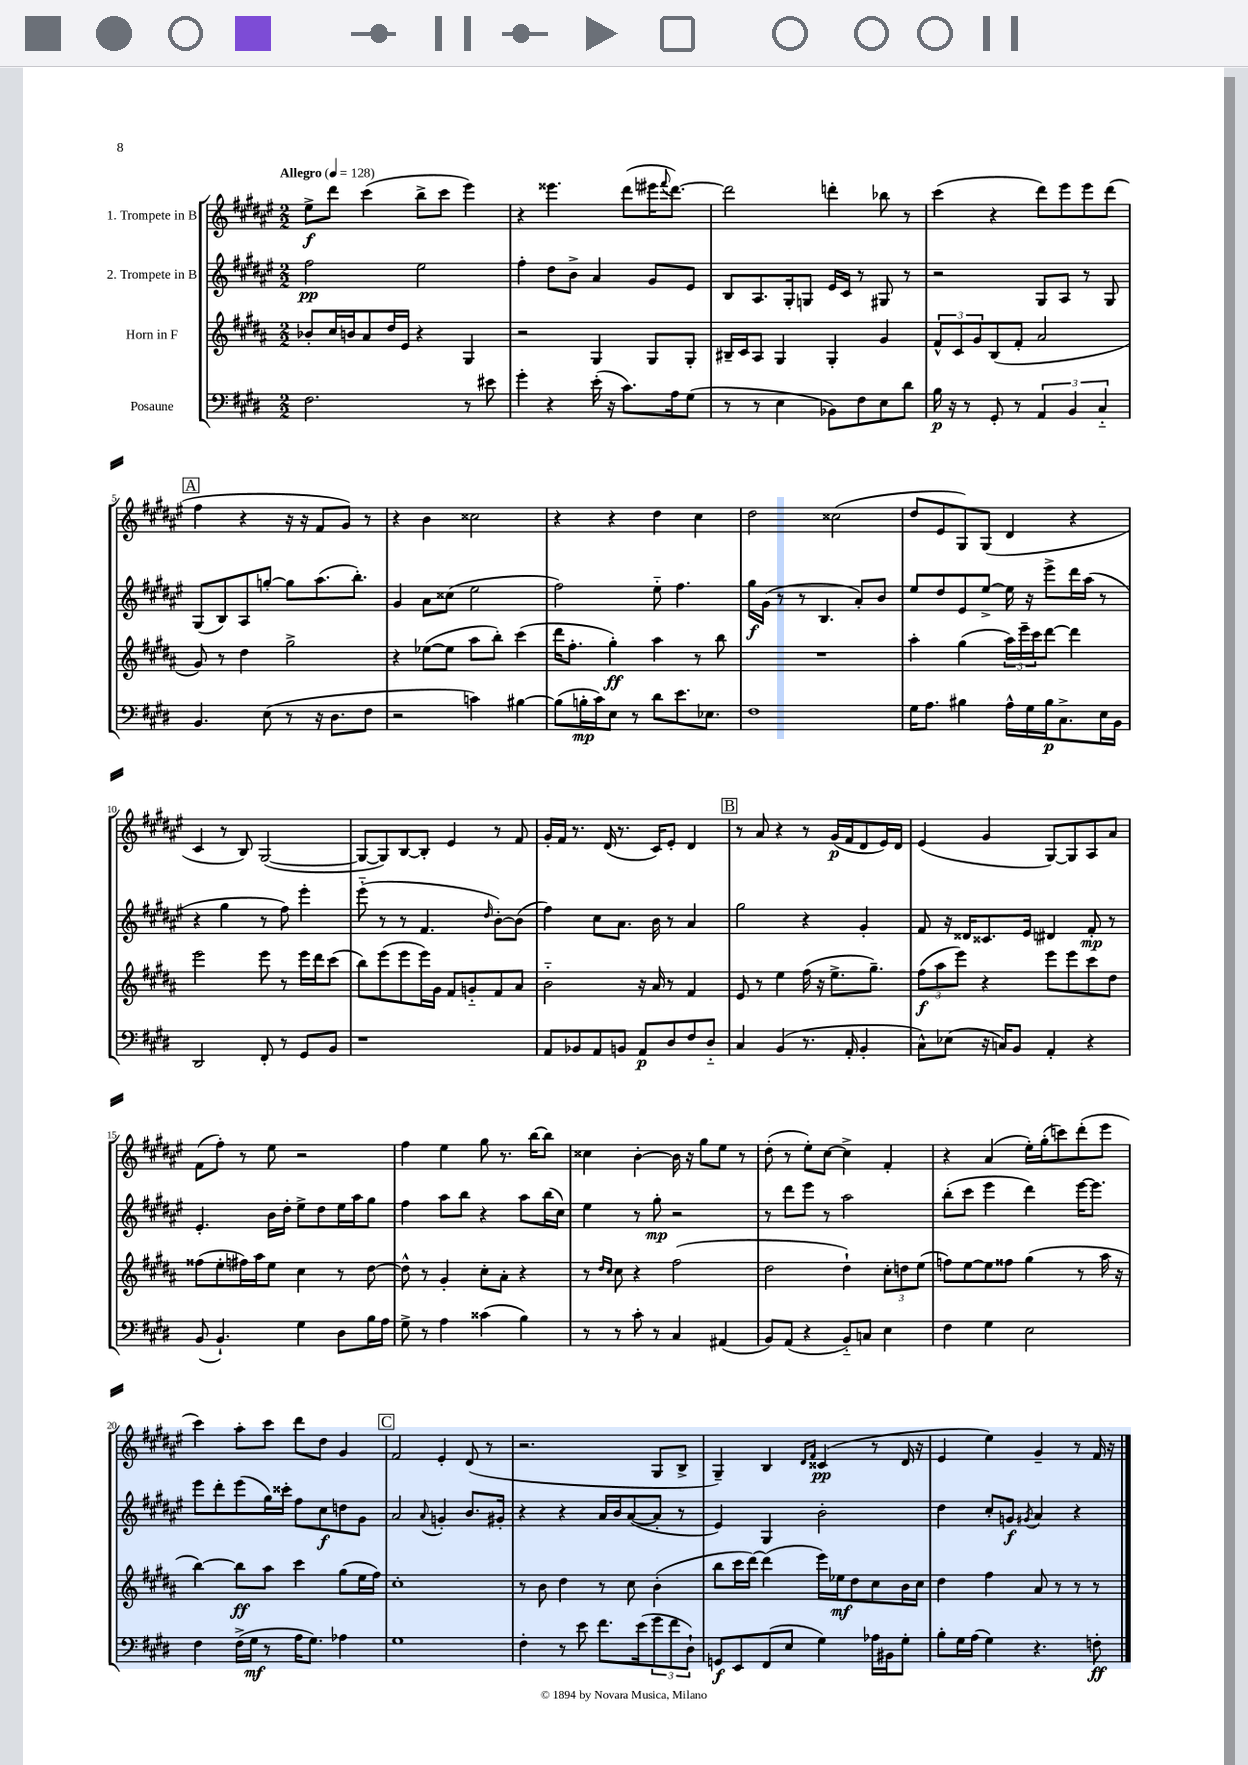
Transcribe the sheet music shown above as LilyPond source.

<<
\new StaffGroup <<
\new Staff = "s0" \with { instrumentName = "1. Trompete in B" } {
    \clef treble \key fis \major \numericTimeSignature \time 2/2 \tempo "Allegro" 4 = 128
    eis''8->\f dis'''8 cis'''4( b''8-> cis'''8 eis'''4) |
    r4 eisis'''4. dis'''8( eis'''16 \appoggiatura { fis'''8 } dis'''8.~) |
    dis'''2 d'''4-. bes''8 r8 |
    cis'''4( r4 dis'''8) eis'''8 eis'''8 dis'''8( |
    \mark \markup { \box "A" } fis''4 r4 r16 r16 fis'8 gis'8) r8 |
    r4 b'4 cisis''2 |
    r4 r4 dis''4 cis''4 |
    dis''2 cisis''2( |
    dis''8 eis'8 gis8) gis8( dis'4 r4 |
    cis'4 r8 b8) gis2~( |
    gis8~ gis8) b8~ b8-. eis'4 r8 fis'8 |
    gis'16-. fis'16 r8. dis'16( r8. cis'16) eis'8-. dis'4 |
    \mark \markup { \box "B" } r8 ais'8 r4 r8 gis'16\p( fis'16 dis'8 eis'16) dis'16 |
    eis'4( gis'4 gis8~) gis8 ais8 ais'8 |
    fis'8( fis''8-.) r8 eis''8 r2 |
    fis''4 eis''4 gis''8 r8. b''16~ b''8 |
    cisis''4 b'4~-. b'16 r16 gis''8 eis''8 r8 |
    dis''8-.( r8 eis''8-.) cis''8~ cis''4-> fis'4-. |
    r4 ais'4( eis''16-.) gis''16-.( c'''8) dis'''8-.( eis'''8 |
    cis'''4) ais''8-. cis'''8 dis'''8 dis''8 gis'4 |
    \mark \markup { \box "C" } fis'2 eis'4-. dis'8( r8 |
    r2. gis8 b8-> |
    gis4--) b4 \grace { dis'16 fis'16 } cisis'4\pp( r8 dis'16 r16 |
    eis'4 eis''4) gis'4-- r8 fis'16 r16 \bar "|." |
}
\new Staff = "s1" \with { instrumentName = "2. Trompete in B" } {
    \clef treble \key fis \major \numericTimeSignature \time 2/2
    fis''2\pp eis''2 |
    fis''4-. dis''8 b'8-> ais'4 gis'8 eis'8 |
    b8 ais8. gis16-. g8 eis'16 cis'16 r8 gis8 r8 |
    r2 gis8 ais8 r8 gis8 |
    \mark \markup { \box "A" } gis8( b8) ais8 g''8~-. g''8 ais''8.( b''8.-.) |
    gis'4 ais'8 cisis''8( eis''2 |
    fis''2) eis''8-_ fis''4. |
    gis''16\f gis'16( r8 r8 b4. ais'8-.) b'8 |
    eis''8 dis''8 eis'8 eis''8~-> eis''16 r16 eis'''8-> dis'''16 ais''16( r8 |
    r4 gis''4 r8 fis''8) eis'''4-. |
    eis'''8-_( r8 r8 fis'4. \grace { dis''16 } b'8~-.) b'8( |
    fis''4) cis''8 ais'8. b'16 r8 ais'4 |
    \mark \markup { \box "B" } gis''2 r4 gis'4-. |
    fis'8 r16 disis'16 cisis'8. eis'16 dis'4 fis'8-.\mp r8 |
    eis'4.-. b'16 dis''16-. eis''8-> dis''8 eis''16 ais''16 gis''8 |
    fis''4 ais''8 b''8 r4 ais''8 b''16( cis''16) |
    eis''4 r8 gis''8-.\mp r2 |
    r8 dis'''8 eis'''8 r8 ais''2 |
    b''8-.( cis'''8 eis'''4 dis'''4) eis'''16~ eis'''8. |
    eis'''8 dis'''8-. eis'''8( gis''16) cisis'''16-. fis''8 cis''8\f d''8 gis'8 |
    \mark \markup { \box "C" } ais'2 \appoggiatura { ais'8 } g'4-. b'8. gis'16-. |
    r4 r4 ais'16 b'16 ais'8~( ais'8-. r8 |
    eis'4) gis4 b'2-. |
    dis''4 cis''8-. g'8\f \acciaccatura { gis'8 } ais'4 r4 \bar "|." |
}
\new Staff = "s2" \with { instrumentName = "Horn in F" } {
    \clef treble \key b \major \numericTimeSignature \time 2/2
    bes'8-. cis''16 b'16 ais'8 dis''16 e'16 r4 gis4 |
    r2 gis4 gis8 gis8-. |
    bis16-- cis'16 ais8 gis4 gis4-. gis'4 |
    \tuplet 3/2 { fis'8-^ cis'8 gis'8 } b8( fis'8-. ais'2 |
    \mark \markup { \box "A" } gis'8) r8 dis''4 gis''2-> |
    r4 ees''8~( ees''8 ais''8 b''8-.) cis'''4( |
    dis'''16 fis''8.-. gis''4-.\ff) ais''4 r8 b''8 |
    R1 |
    ais''4-. gis''4( \tuplet 3/2 { ais''16) e'''16-- cis'''16 } dis'''8~ dis'''4 |
    e'''2 e'''8 r8 e'''16 dis'''16 cis'''8( |
    b''8) e'''8( e'''8 e'''16) gis'16 fis'8 g'8-_ fis'8 ais'8 |
    b'2-_ r16 ais'16 r8 fis'4 |
    \mark \markup { \box "B" } e'8 r8 e''4 fis''16( r16 e''8.-> gis''8.--) |
    \tuplet 3/2 { fis''8\f( ais''8 e'''8) } r4 e'''8 e'''8 cis'''8 dis''8 |
    fisis''8( e''8-. fis''16) ais''16 e''8 cis''4 r8 dis''8~ |
    dis''8-^ r8 gis'4-. cis''8-. ais'8-. r4 |
    r8 \grace { dis''16 cis''16 } cis''8 r4 fis''2( |
    dis''2 dis''4-!) \tuplet 3/2 { cis''8-. d''8 e''8( } |
    f''8) e''8~ e''8 fisis''8 gis''4( r8 ais''16 r16 |
    b''4~) b''8\ff ais''8 cis'''4 gis''8( e''16 fis''16) |
    \mark \markup { \box "C" } cis''1-. |
    r8 b'8 dis''4 r8 cis''8 b'4-.( |
    b''8 cis'''16 dis'''16~) dis'''4( e'''16) ees''16\mf dis''8 cis''8 b'16 cis''16 |
    dis''4 fis''4 ais'8 r8 r8 r8 \bar "|." |
}
\new Staff = "s3" \with { instrumentName = "Posaune" } {
    \clef bass \key e \major \numericTimeSignature \time 2/2
    fis2. r8 eis'8 |
    gis'4-. r4 e'16-.( r16 cis'8.) a16 gis8( |
    r8 r8 e4 bes,8) fis8 e8 dis'8 |
    b16\p r16 r8 gis,8-. r8 \tuplet 3/2 { a,4 b,4 cis4-_ } |
    \mark \markup { \box "A" } b,4. e8( r8 r16 dis8. fis8 |
    r2 c'4) bis4~ |
    bis8( b16-.\mp cis'16) e8 r8 dis'8 e'8. ees8. |
    fis1 |
    gis16 a8. bis4 a16-^ gis16 bis16\p cis8.-> e16 b,16 |
    dis,2 fis,8-. r8 gis,8 b,8 |
    r1 |
    a,8 bes,8 a,8 b,8 a,8\p dis8 fis8 dis8-_ |
    \mark \markup { \box "B" } cis4 b,4( r8. a,16-. b,4-. |
    cis8-^) ees8( r16 c16) b,8 a,4-. r4 |
    b,8( b,4.-!) gis4 dis8 b16 a16 |
    gis8-> r8 a4 cisis'4( b4) |
    r8 r8 cis'8-. r8 cis4 ais,4( |
    b,8) a,8( r4 b,8-_) c8 e4 |
    fis4 gis4 e2 |
    fis4 fis16->( gis16\mf r8 a16 gis8.) aes4 |
    \mark \markup { \box "C" } gis1 |
    fis4-. r8 e'8 fis'8. e'16( \tuplet 3/2 { gis'8 fis'8 dis8-!) } |
    g,8\f e,8 fis,8( e8 gis4) aes16 bis,16 gis8-. |
    b8-. gis16 a16( gis4) r4. f8-.\ff \bar "|." |
}
>>
>>
